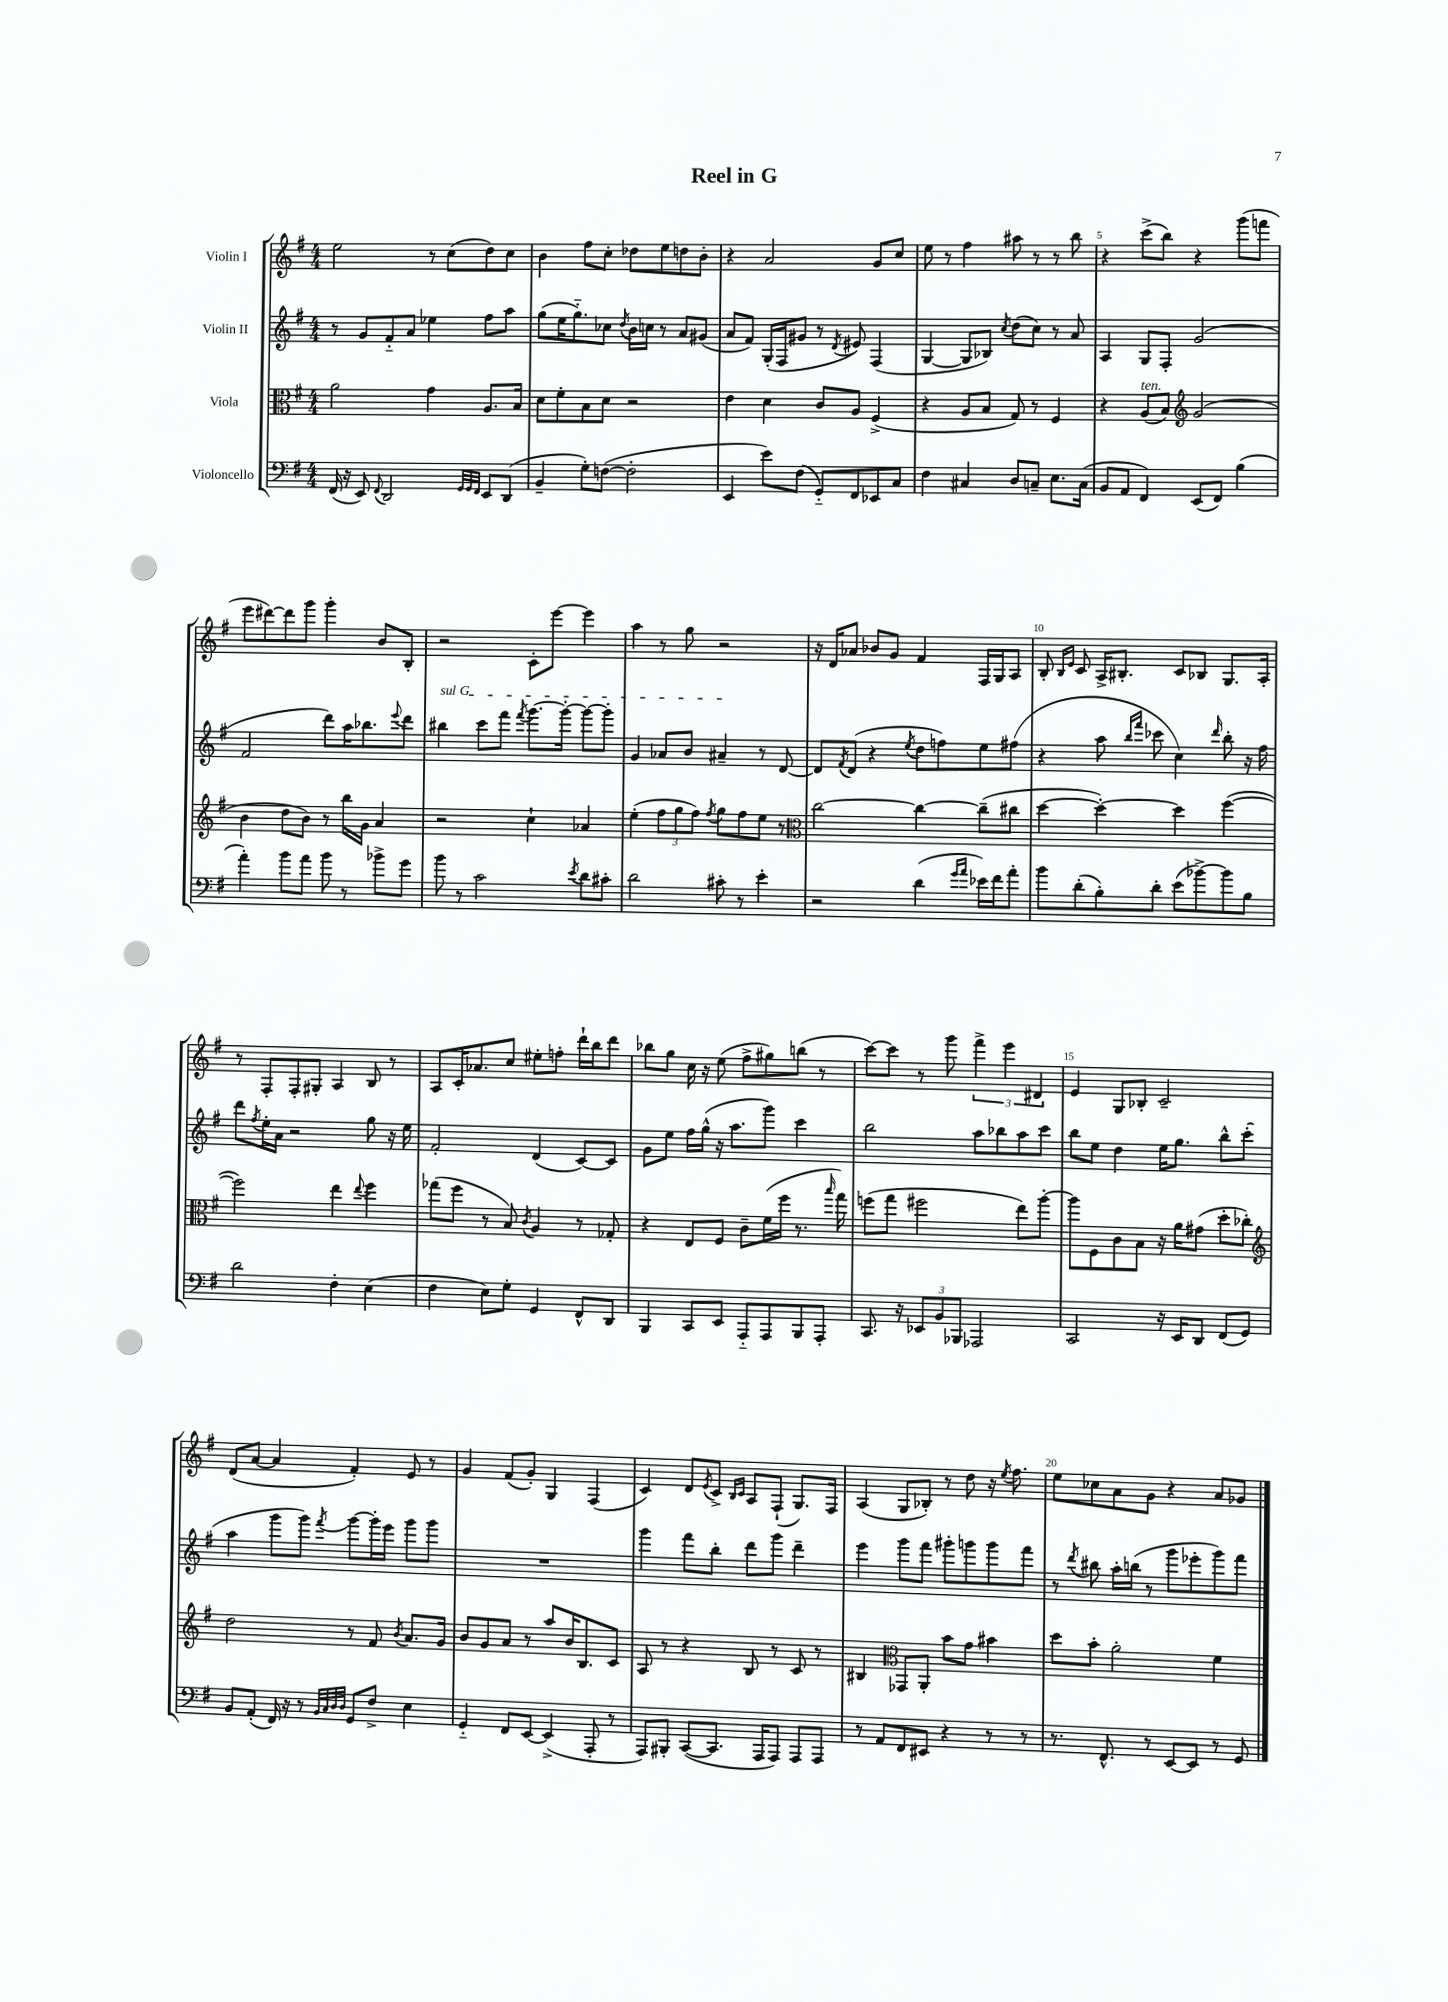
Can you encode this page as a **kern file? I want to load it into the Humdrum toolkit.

**kern	**kern	**kern	**kern
*part4	*part3	*part2	*part1
*staff4	*staff3	*staff2	*staff1
*I"Violoncello	*I"Viola	*I"Violin II	*I"Violin I
*clefF4	*clefC3	*clefG2	*clefG2
*k[f#]	*k[f#]	*k[f#]	*k[f#]
*M4/4	*M4/4	*M4/4	*M4/4
=1	=1	=1	=1
(16FF#/	2a\	8r	2ee\
16r	.	.	.
8EE/)	.	8g/L	.
8qqFF#/	.	.	.
2DD/	.	8f#/	.
.	.	8a/J	.
.	4g\	4ee-X\	8r
.	.	.	(8cc\L
32qqGG/LLL	.	.	.
32qqGG/	.	.	.
32qqFF#/JJJ	.	.	.
8EE/L	8.A/L	8ff#\L	8dd\)
(8DD/J	.	8aa\J	8cc\J
.	16B/Jk	.	.
=2	=2	=2	=2
4BB~/	8d\L	(8gg\L	4b\
.	8f#'\	16ee\K	.
.	.	8.gg\)	.
8G'\L)	8B\	.	8ff#\L
([8Fn\J	8d\J	8cc-X\J	8cc'\J
.	.	8qdd/	.
2F'\]	2r	16b\LL	8dd-X\L
.	.	16ccn\JJ	.
.	.	8r	8ee\
.	.	8a/L	8ddn\
.	.	(8g#X/J	8b'\J
=3	=3	=3	=3
4EE/	4e\	8a/L	4r
.	.	8f#/J)	.
8e\L)	4d\	(16G'/LL	2a/
.	.	16F#/J	.
(8F#\J	.	8g#X/J	.
8GG/L)	8c/L	8r	.
.	.	8qd/	.
8FF#/	8A/J	8e#X/)	.
8EE-X/	(4F#^/	(4F#/	8g/L
8C/J	.	.	8cc/J
=4	=4	=4	=4
4F#\	4r	[4G/	8ee\
.	.	.	8r
4C#X/	8A/L	8G/L]	4ff#\
.	8B/J	8B-X/J)	.
.	.	8qcc/	.
8D/L	8G/)	(8dd\L	8aa#X\
8Cn~/J	8r	8cc\J)	8r
8.E\L	4F#/	8r	8r
.	.	8a/	8bb\
(16C\Jk	.	.	.
=5	=5	=5	=5
8BB/L	4r	4A/	4r
8AA/J	.	.	.
!	!LO:TX:a:i:t=ten.	!	!
4FF#/)	(8A/L	8G/L	(8ccc^\L
.	8B/J)	8F#'/J	8bb\J)
*	*clefG2	*	*
(8EE/L	(2g/	(2g/	4r
8FF#/J)	.	.	.
(4B\	.	.	(8ggg\L
.	.	.	8fffn\J
!!LO:LB:g=z
=6	=6	=6	=6
4a'\)	4b\	2f#/	8eee\L
.	.	.	[8ddd#X\)
8b\L	8dd\L	.	8ddd#\]
8a\J	8b\J)	.	8ggg\J
8b\	8r	8ddd\L)	4ggg'\
8r	16bb\LL	16aa\K	.
.	16g\JJ	8.bb-X\	.
8b-X^\L	4a/	.	8b/L
.	.	8qqeee/	.
8g\J	.	8ddd\J	8B'/J
=7	=7	=7	=7
!	!	!LO:TX:a:i:t=sul G	!
8b\	2r	4bb#X\	2r
8r	.	.	.
2c\	.	8ccc\L	.
.	.	8fff#\J	.
.	.	8qfff#/	.
.	4cc`\	[8.ggg\L	8c'\L
.	.	.	[8eee\J
.	.	16ggg'\Jk_	.
8qe/	.	.	.
8d\L	4a-X/	8ggg\L_	4eee\]
8c#X'\J	.	8ggg'\J]	.
=8	=8	=8	=8
2d\	(4ee'\	4g/	4aa\
.	12ff#\L	8a-X/L	8r
.	12gg\	.	.
.	.	8b/J	8gg\
.	12ff#\J)	.	.
.	8qff#/	.	.
8c#X'\	8gg\L	4a#X~/	2r
8r	8ff#\	.	.
4e'\	8ee\J	8r	.
.	8r	[8d/	.
=9	=9	=9	=9
*	*clefC3	*	*
2r	[2cc\	8d/L]	16r
.	.	.	16d/KL
.	.	8qf#/	.
.	.	(8d/J	8a-X/J
.	.	4r	8b-X/L
.	.	.	8g/J
.	.	8qee/	.
(4d\	4cc\_	8dd\L	4f#/
.	.	8ffn\)	.
16qqg/LL	.	.	.
16qqa/JJ	.	.	.
16e-X\LL)	(8cc~\L]	8ee\	16F#/LL
16f#\J	.	.	16G/J
8a'\J	8cc#X\J	(8ff#X\J	8A/J
=10	=10	=10	=10
8b\L	[4dd\	4r	8B'/
.	.	.	16qqB/LL
.	.	.	16qqe/JJ
(8d'\	.	.	8c/
8B'\)	4dd'\_)	8aa\	16A^/KL
.	.	.	8.B#X'/J
.	.	16qqbb/LL	.
.	.	16qqfff#/JJ	.
8d'\J	.	8ccc-X\	.
(8e\L	4dd\]	4cc\)	8c/L
[8b-X^\)	.	.	8B-X/J
.	.	16qqddd/	.
8b-\]	([4ff#\	8bb'\	8.G/L
8B\J	.	16r	.
.	.	16ff#\	16A'/Jk
!!LO:LB:g=z
=11	=11	=11	=11
2d\	2ff#\])	8ddd\L	8r
.	.	8qff#/	.
.	.	16ee'\L	8F#'/L
.	.	16a\JJ	.
.	.	2r	8F#'/
.	.	.	8G#X'/J
4F#'\	4ee\	.	4A/
.	8qqee/	.	.
(4E\	4ff#\	8gg\	8B/
.	.	16r	8r
.	.	16ee\	.
=12	=12	=12	=12
4F#\	(8gg-X\L	2f#'/	8A/L
.	8ff#\J	.	16c'/K
.	.	.	8.a-X/
8E\L)	8r	.	.
8G'\J	8B/)	.	8cc/J
.	8qc/	.	.
4GG/	4A/	(4d/	8ee#X'\L
.	.	.	8ffn'\J
8FF#^^/L	8r	[8c/L)	16ddd`\LL
.	.	.	16bb\J
8DD/J	8G-X'/	8c/J]	8ddd\J
=13	=13	=13	=13
4BBB/	4r	8g\L	8bb-X\L
.	.	8ee\J	8gg\J
8CC/L	8E/L	16ff#\LL	16cc\
.	.	(16gg^^\JJ	16r
8EE/J	8F#/J	16r	(8ee\
.	.	8.aa\L	.
8AAA/L	8c~\L	.	8ff#^\L
8AAA/	(16f#\L	8ggg\J)	8gg#X\)
.	16ff#\JJ	.	.
8BBB/	8.r	4ccc\	(8bbn\J
8AAA'/J	.	.	8r
.	16qqbb/	.	.
.	16gg\)	.	.
=14	=14	=14	=14
8.CC/	(8ffn\L	2bb\	[8ccc\L)
.	8gg\J	.	8ccc\J]
16r	.	.	.
12EE-X/L	2ff#X\	.	8r
12BB/	.	.	.
.	.	.	8ggg\
12BBB-X/J	.	.	.
2AAA-X/	.	8aa\L	6fff#^\
.	.	8bb-X\	.
.	.	.	6eee\
.	8ee\L)	8aa\	.
.	.	.	6d#X/
.	[8aa'\J	8ccc\J	.
=15	=15	=15	=15
2CC/	8aa\L]	8bb\L	4e/
.	8F#\	8ee\J	.
.	8c\	4dd\	8G/L
.	8B\J	.	8B-X'/J
16r	16r	16ee\KL	2c~/
16EE/KL	16a\KL	8.gg\J	.
8DD/J	(8g#X\J	.	.
(8FF#/L	8dd'\L	8bb^^\L	.
8GG/J)	8cc-X'\J)	(8ccc'\J	.
!!LO:LB:g=z
=16	=16	=16	=16
*	*clefG2	*	*
8BB/L	2dd\	4aa\	(8d/L
(8AA'/J	.	.	[8a/J
16FF#/)	.	8ggg\L	4a/]
16r	.	.	.
8r	.	8ggg\J)	.
32qqBB/LLL	.	.	.
32qqC/	.	.	.
32qqD/	.	.	.
32qqD/JJJ	.	8qfff#/	.
8GG/L	8r	[8ggg\L	4f#'/)
8F#^/J	8f#/	16ggg'\L]	.
.	.	16eee\JJ	.
.	8qb/	.	.
4E\	8.a/L	8ggg\L	8e/
.	.	8ggg\J	8r
.	16g/Jk	.	.
=17	=17	=17	=17
4GG/	8b/L	1r	4g/
.	8g/	.	.
8FF#/L	8a/J	.	(8f#/L
[8EE/J	8r	.	8g'/J)
(4EE^/]	8aa/L	.	4G/
.	16b/K	.	.
.	8.B/	.	.
8AAA'/	.	.	(4F#/
8r	8c/J	.	.
=18	=18	=18	=18
8AAA/L)	8A/	4ggg\	4c/)
8BBB#X'/J	8r	.	.
([8CC/L	4r	8fff#\L	8d/L
.	.	.	8qe/
8.CC/J]	.	8bb'\J	8c^/J
.	.	.	16qqB/LL
.	.	.	16qqc/JJ
.	8B/	8ddd\L	8A/L
16AAA/KL	.	.	.
8AAA/J)	8r	8ggg\J	(8F#`/J
8AAA/L	8c/	4ddd~\	8.G/L)
8AAA/J	8r	.	.
.	.	.	16F#/Jk
=19	=19	=19	=19
8r	4B#X/	4eee\	(4A/
8AA/L	.	.	.
*	*clefC3	*	*
8FF#/	8GG-X/L	8ggg\L	8G/L
8EE#X/J	8AA'/J	8fff#\J	8B-X'/J)
4r	8b\L	8ggg#X'\L	8r
.	8g\J	8gggn\	8dd\
8r	4b#X\	8ggg\	16r
.	.	.	8qee/
.	.	.	8.ff#\
8r	.	8fff#\J	.
=20	=20	=20	=20
8.r	8dd\L	8r	8ee\L
.	.	8qddd/	.
.	8b'\J	8bb#X\	8cc-X\
8.FF#^^/	.	.	.
.	2a'\	16aa'\LL	8a\
.	.	(16bbn\JJ	.
8r	.	8r	8g\J
[8EE/L	.	8ggg\L	4r
8EE/J]	.	8eee-X'\	.
8r	4f#\	8ggg\)	8a/L
8GG/	.	8fff#\J	8g-X/J
==	==	==	==
*-	*-	*-	*-
